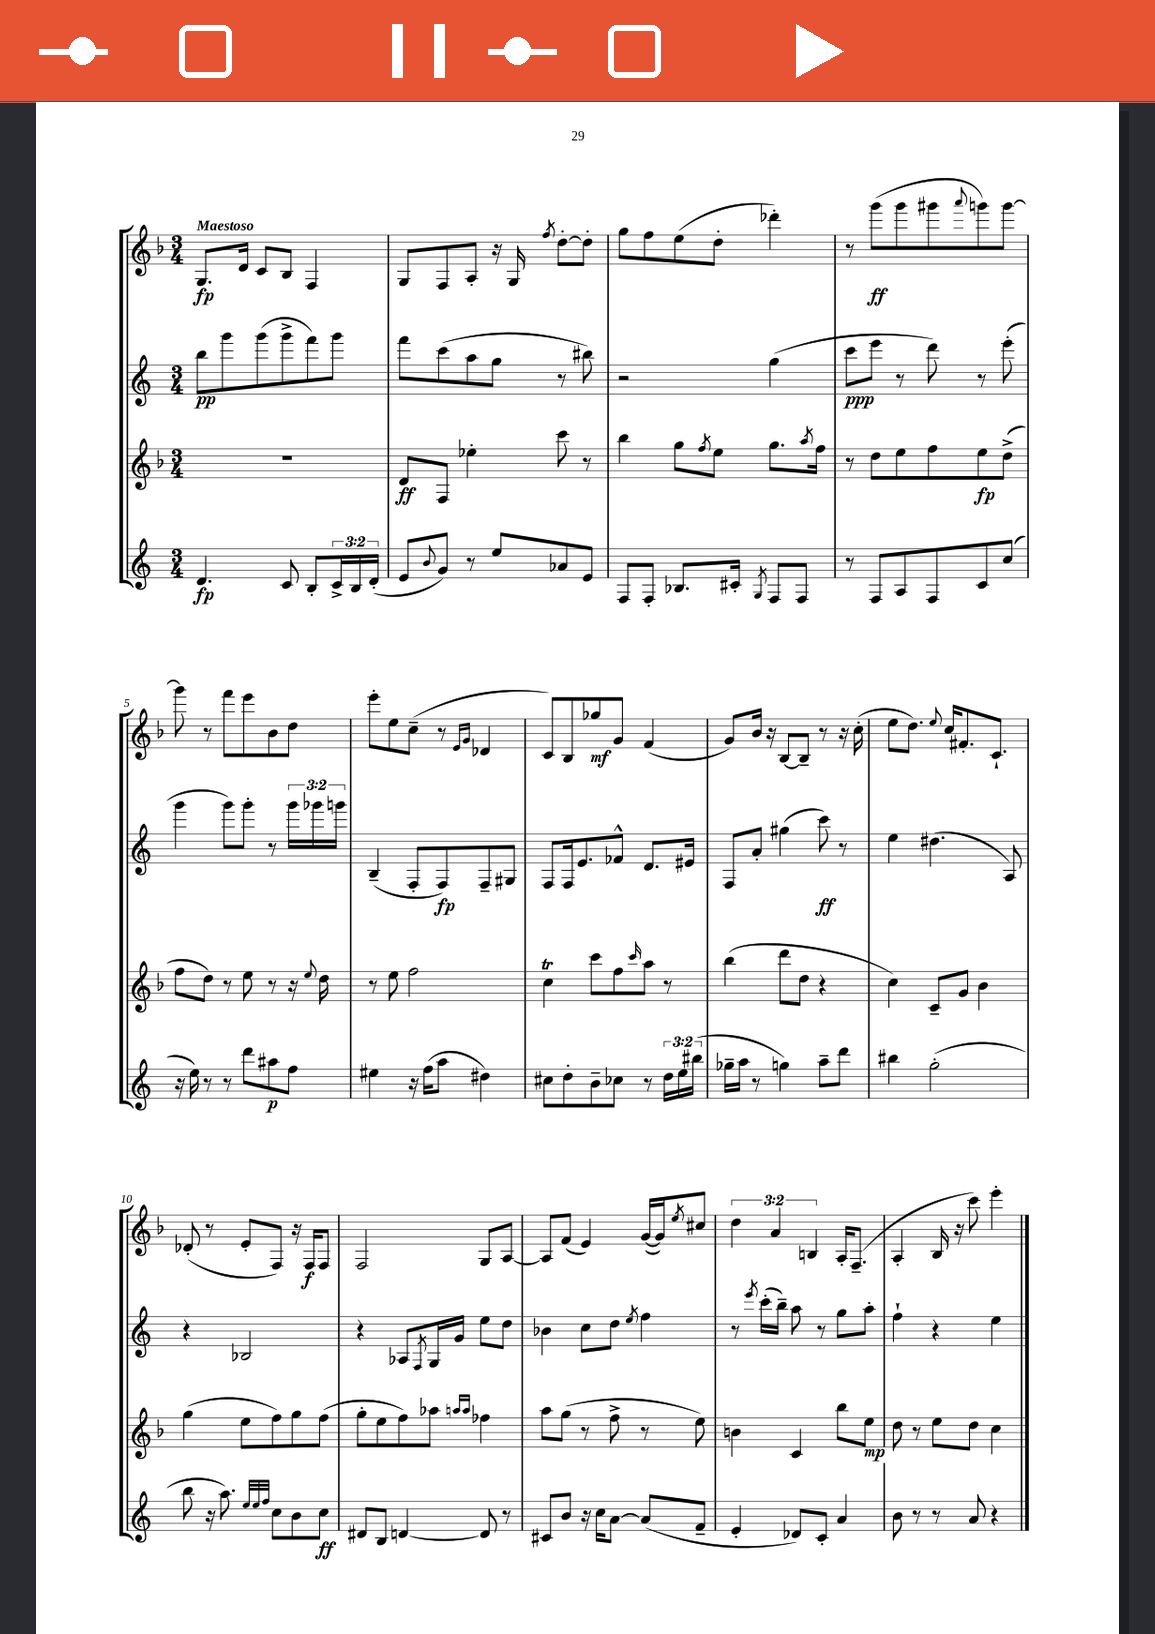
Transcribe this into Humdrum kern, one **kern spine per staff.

**kern	**dynam	**kern	**dynam	**kern	**dynam	**kern	**dynam
*part4	*part4	*part3	*part3	*part2	*part2	*part1	*part1
*staff4	*staff4	*staff3	*staff3	*staff2	*staff2	*staff1	*staff1
*clefG2	*	*clefG2	*	*clefG2	*	*clefG2	*
*k[]	*	*k[b-]	*	*k[]	*	*k[b-]	*
*M3/4	*	*M3/4	*	*M3/4	*	*M3/4	*
=1	=1	=1	=1	=1	=1	=1	=1
!	!	!	!	!	!	!LO:TX:a:B:t=Maestoso	!
4.d/	fp	2.r	.	8bb\L	pp	8.G/L	fp
.	.	.	.	8ggg\	.	.	.
.	.	.	.	.	.	16d/Jk	.
.	.	.	.	(8ggg\	.	8c/L	.
8c/	.	.	.	8ggg^\	.	8B-/J	.
8B'/L	.	.	.	8fff\)	.	4F/	.
24c^/L	.	.	.	8ggg\J	.	.	.
24B/	.	.	.	.	.	.	.
(24d'/JJ	.	.	.	.	.	.	.
=2	=2	=2	=2	=2	=2	=2	=2
8e/L	.	8d/L	ff	8fff\L	.	8G/L	.
8qqb/	.	.	.	.	.	.	.
8g/J)	.	8F/J	.	(8ccc\	.	8F/	.
8r	.	4ee-X'\	.	8aa\	.	8A'/J	.
8ee/L	.	.	.	8gg\J	.	16r	.
.	.	.	.	.	.	16G/	.
.	.	.	.	.	.	8qff/	.
8a-X/	.	8ccc\	.	8r	.	[8dd'\L	.
8e/J	.	8r	.	8bb#X\)	.	8dd'\J]	.
=3	=3	=3	=3	=3	=3	=3	=3
8F/L	.	4bb-\	.	2r	.	8gg\L	.
8F'/J	.	.	.	.	.	8ff\	.
8.B-X/L	.	8gg\L	.	.	.	(8ee\	.
.	.	8qff/	.	.	.	.	.
.	.	8ee\J	.	.	.	8dd'\J	.
16c#X'/Jk	.	.	.	.	.	.	.
8qG/	.	.	.	.	.	.	.
8F/L	.	8.gg\L	.	(4gg\	.	4ddd-X'\)	.
8F/J	.	.	.	.	.	.	.
.	.	8qaa/	.	.	.	.	.
.	.	16ff\Jk	.	.	.	.	.
=4	=4	=4	=4	=4	=4	=4	=4
8r	.	8r	.	8ccc\L	ppp	8r	.
8F/L	.	8dd\L	.	8eee\J	.	(8ggg\L	ff
8A/	.	8ee\	.	8r	.	8ggg\	.
8F/	.	8ff\	.	8ddd\)	.	8ggg#X\	.
.	.	.	.	.	.	8qqaaa/	.
8c/	.	8ee\	fp	8r	.	8gggn\)	.
(8cc/J	.	(8dd^\J	.	(8eee'\	.	[8ggg\J	.
!!LO:LB:g=z
=5	=5	=5	=5	=5	=5	=5	=5
16r	.	8ff\L	.	4ggg\	.	8ggg\]	.
16ee\)	.	.	.	.	.	.	.
8r	.	8dd\J)	.	.	.	8r	.
8r	.	8r	.	8ggg\L)	.	8fff\L	.
8ddd\L	.	8ee\	.	8ggg'\J	.	8eee\	.
8aa#X\	p	8r	.	8r	.	8b-\	.
8ff\J	.	16r	.	24ggg\LL	.	8dd\J	.
.	.	.	.	24ggg-X\	.	.	.
.	.	8qqee/	.	.	.	.	.
.	.	16dd\	.	.	.	.	.
.	.	.	.	24gggn\JJ	.	.	.
=6	=6	=6	=6	=6	=6	=6	=6
4ee#X\	.	8r	.	(4B~/	.	8eee'\L	.
.	.	8ee\	.	.	.	8ee\	.
16r	.	2ff\	.	8F'/L	.	(8cc~\J	.
(16ff\KL	.	.	.	.	.	.	.
8aa\J	.	.	.	8F/)	fp	8r	.
.	.	.	.	.	.	16qqe/LL	.
.	.	.	.	.	.	16qqg/JJ	.
4dd#X\)	.	.	.	8F~/	.	4d-X/	.
.	.	.	.	8G#X/J	.	.	.
=7	=7	=7	=7	=7	=7	=7	=7
8cc#X\L	.	4ccT\	.	8F/L	.	8c/L)	.
8dd'\	.	.	.	16F/k	.	8B-/	.
.	.	.	.	8.e/	.	.	.
8b~\	.	8ccc\L	.	.	.	8gg-X/	mf
8cc-X\J	.	8ff\	.	8f-X^^/J	.	8g/J	.
.	.	16qqccc/	.	.	.	.	.
8r	.	8aa\J	.	8.d/L	.	(4f/	.
24dd\LL	.	8r	.	.	.	.	.
24ee\	.	.	.	.	.	.	.
.	.	.	.	16e#X/Jk	.	.	.
(24bb#X\JJ	.	.	.	.	.	.	.
=8	=8	=8	=8	=8	=8	=8	=8
16gg-X~\LL	.	(4bb-\	.	8F/L	.	8g/L)	.
16aa\JJ	.	.	.	.	.	.	.
8r	.	.	.	8a'/J	.	16b-/Jk	.
.	.	.	.	.	.	16r	.
4ggn\)	.	8ddd\L	.	(4gg#X\	.	[8B-/L	.
.	.	8dd\J	.	.	.	8B-~/J]	.
8aa~\L	.	4r	.	8ccc\)	ff	8r	.
8ddd\J	.	.	.	8r	.	16r	.
.	.	.	.	.	.	(16cc'\	.
=9	=9	=9	=9	=9	=9	=9	=9
4bb#X\	.	4cc\)	.	4ee\	.	8ee\L	.
.	.	.	.	.	.	8.dd\J)	.
(2gg'\	.	8c~/L	.	(4.dd#X\	.	.	.
.	.	.	.	.	.	8qqee/	.
.	.	.	.	.	.	16cc/KL	.
.	.	8g/J	.	.	.	8.f#X'/	.
.	.	4b-\	.	.	.	.	.
.	.	.	.	.	.	8.c`/J	.
.	.	.	.	8A/)	.	.	.
!!LO:LB:g=z
=10	=10	=10	=10	=10	=10	=10	=10
8bb\	.	(4gg\	.	4r	.	(8d-X'/	.
16r	.	.	.	.	.	8r	.
8.aa\)	.	.	.	.	.	.	.
.	.	8ee\L	.	2B-X/	.	8e'/L	.
32qqee/LLL	.	.	.	.	.	.	.
32qqee/	.	.	.	.	.	.	.
32qqff/JJJ	.	.	.	.	.	.	.
8cc\L	.	8ff\)	.	.	.	8F/J)	.
8b\	.	8gg\	.	.	.	16r	.
.	.	.	.	.	.	16F/KL	f
8cc\J	ff	(8ff\J	.	.	.	8F/J	.
=11	=11	=11	=11	=11	=11	=11	=11
8d#X/L	.	8gg'\L	.	4r	.	2F/	.
8B/J	.	8ee\	.	.	.	.	.
[4dn/	.	8ff\)	.	8A-X/L	.	.	.
.	.	.	.	8qF/	.	.	.
.	.	8aa-X\J	.	16G/L	.	.	.
.	.	.	.	16g/JJ	.	.	.
.	.	16qqaan/LL	.	.	.	.	.
.	.	16qqaa/JJ	.	.	.	.	.
8d/]	.	4ff-X\	.	8ee\L	.	8G/L	.
8r	.	.	.	8dd\J	.	[8A/J	.
=12	=12	=12	=12	=12	=12	=12	=12
8c#X/L	.	8aa\L	.	4b-X\	.	8A/L]	.
8b/J	.	(8gg\J	.	.	.	(8f/J	.
16r	.	8r	.	8cc\L	.	4e/)	.
16cc\KL	.	.	.	.	.	.	.
[8a\J	.	8ff^\	.	8dd\J	.	.	.
.	.	.	.	8qee/	.	.	.
(8a/L]	.	8r	.	4ff\	.	([16g/LL	.
.	.	.	.	.	.	16g/J])	.
.	.	.	.	.	.	8qee/	.
8f~/J	.	8ee\)	.	.	.	8cc#X/J	.
=13	=13	=13	=13	=13	=13	=13	=13
4e'/	.	4bn\	.	8r	.	6dd\	.
.	.	.	.	8qeee/	.	.	.
.	.	.	.	(16ccc'\LL	.	.	.
.	.	.	.	.	.	6a/	.
.	.	.	.	16bb~\JJ)	.	.	.
8d-X/L)	.	4c/	.	8aa\	.	.	.
.	.	.	.	.	.	6Bn/	.
8c'/J	.	.	.	8r	.	.	.
4a/	.	8bb-\L	.	8gg\L	.	16A'/KL	.
.	.	.	.	.	.	(8.F~/J	.
.	.	8ee\J	mp	8aa'\J	.	.	.
=14	=14	=14	=14	=14	=14	=14	=14
8b\	.	8dd\	.	4ff`\	.	4A'/	.
8r	.	8r	.	.	.	.	.
8r	.	8ee\L	.	4r	.	16B-/	.
.	.	.	.	.	.	16r	.
8a/	.	8dd\J	.	.	.	8ccc\)	.
4r	.	4cc\	.	4ee\	.	4eee'\	.
==	==	==	==	==	==	==	==
*-	*-	*-	*-	*-	*-	*-	*-
